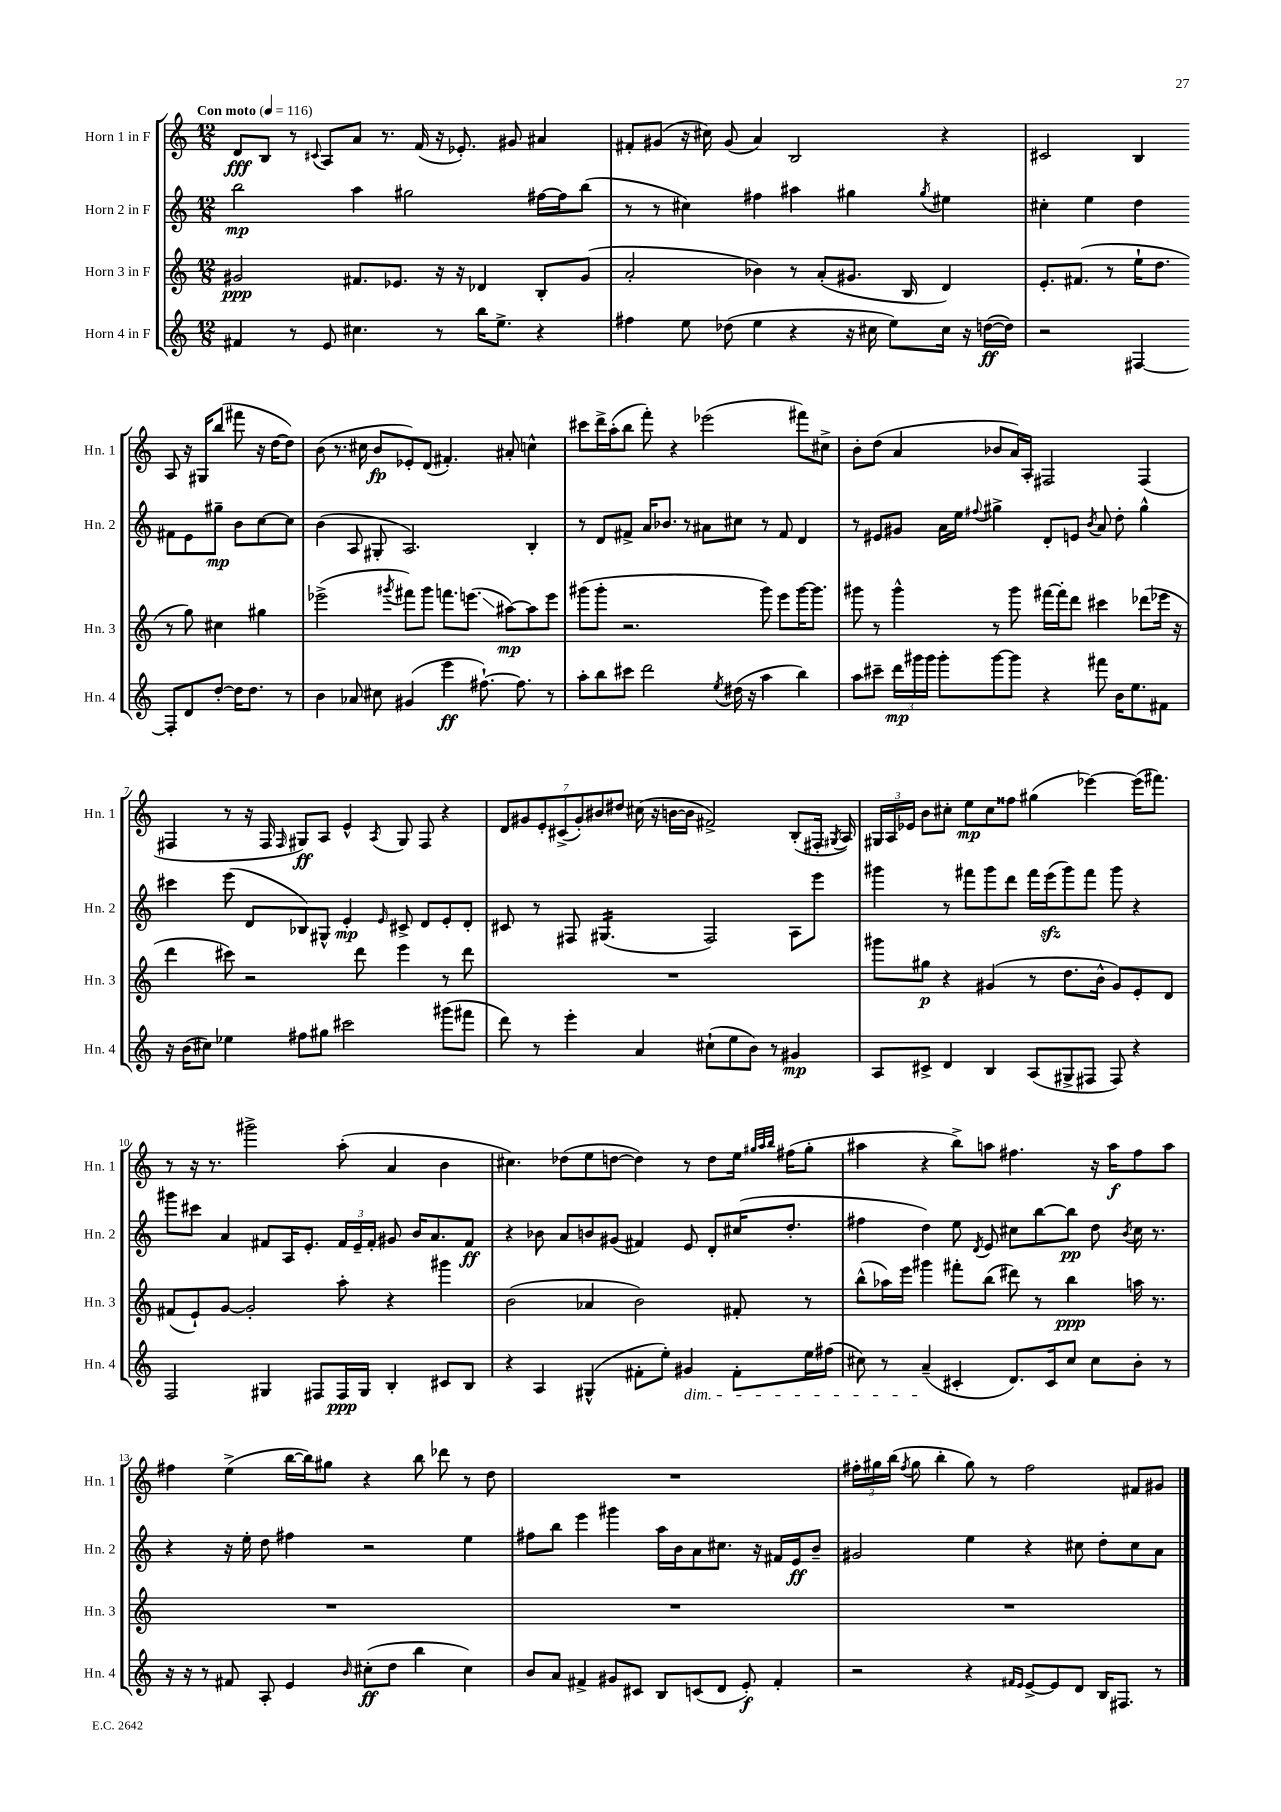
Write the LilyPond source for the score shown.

<<
\new StaffGroup <<
\new Staff = "s0" \with { instrumentName = "Horn 1 in F" shortInstrumentName = "Hn. 1" } {
    \clef treble \key c \major \numericTimeSignature \time 12/8 \tempo "Con moto" 4 = 116
    \autoBeamOff d'8[\fff b8] r8 \appoggiatura { cis'8 } a8[ a'8] r8. f'16( r16 ees'8.-.) gis'8 ais'4 |
    fis'8[-. gis'8]( r16 cis''16) gis'8( a'4) b2 r4 |
    cis'2 b4 a8 r16 gis16[ b''8]( fis'''8 r16 d''16[~ d''8]) |
    b'8( r8. cis''16 b'8[\fp ees'8-.) d'8]( fis'4.-.) ais'8-. c''4-^ |
    cis'''8[ d'''16-> a''16-.( b''8] f'''8-.) r4 ees'''2( fis'''8[) cis''8]-> |
    b'8[-. d''8]( a'4 bes'8[ a'16) a16]-. fis2 fis4( |
    fis4 r8 r16 fis16 \grace { fis16 } gis8[\ff) a8] e'4-^ \acciaccatura { a8 } gis8 fis8 r4 |
    \tuplet 7/4 { d'8[ gis'8 e'8-. cis'8->( gis'8-.) bis'8 dis''8] } cis''16( r16 b'16[~ b'16] fis'2->) b8[-.( fis16]-. \acciaccatura { gis8 } a16) |
    \tuplet 3/2 { gis16[ a16 ees'16] } b'8[ cis''8]-. e''8[\mp cis''8 fisis''8] gis''4( ees'''4~) ees'''16[( fis'''8.]) |
    r8 r16 r8. gis'''2-> a''8-.( a'4 b'4 |
    cis''4.) des''8[( e''8 d''8]~ d''4) r8 d''8[ e''16] \grace { gis''32[ a''32 b''32] } fis''16[( gis''8]-. |
    ais''4 r4 b''8[->) a''8] fis''4. r16 a''16[\f fis''8 a''8] |
    fis''4 e''4->( b''16[~ b''16) gis''8] r4 b''8 des'''8 r8 d''8 |
    R1. |
    \tuplet 3/2 { fis''16[-. gis''16 b''16]( } \acciaccatura { fis''8 } gis''8 b''4-. gis''8) r8 fis''2 fis'8[ gis'8] \bar "|." |
}
\new Staff = "s1" \with { instrumentName = "Horn 2 in F" shortInstrumentName = "Hn. 2" } {
    \clef treble \key c \major \numericTimeSignature \time 12/8
    \autoBeamOff b''2\mp a''4 gis''2 fis''16[~ fis''16 b''8]( |
    r8 r8 cis''4) fis''4 ais''4 gis''4 \acciaccatura { gis''8 } eis''4 |
    cis''4-. e''4 d''4 fis'8[ e'8 gis''8]--\mp b'8[ cis''8~ cis''8] |
    b'4( a8 gis8-. a2.) b4-. |
    r8 d'8[ fis'8]-> a'16[ bes'8.] r8 ais'8[ cis''8] r8 fis'8 d'4 |
    r8 eis'8[ gis'8] a'16[ e''16] \appoggiatura { fis''8 } gis''4-> d'8[-. e'8] \acciaccatura { b'8 } a'8 d''8-. gis''4-^ |
    cis'''4 e'''8( d'8[ bes8) gis8]-^ e'4-.\mp \grace { e'16 } cis'8-> d'8[ e'8-. d'8]-. |
    cis'8 r8 fis8 gis4.:16( fis2) a8[ e'''8] |
    gis'''4 r8 fis'''8[ gis'''8 d'''8] fis'''16[ e'''16\sfz( gis'''8) fis'''8] gis'''8 r4 |
    gis'''8[ cis'''8] a'4 fis'8[ a16 e'8.]-. \tuplet 3/2 { fis'16[ e'16-- fis'16]-. } gis'8 b'16[ a'8. fis'8]\ff |
    r4 bes'8 a'8[ b'8 gis'8]( fis'4) e'8 d'8[-. cis''16( d''8.]-. |
    fis''4 d''4) e''8 \acciaccatura { d'8 } e'8 cis''8[ b''8~ b''8]\pp d''8 \acciaccatura { b'8 } cis''16 r8. |
    r4 r16 e''16-. d''8 fis''4 r2 e''4 |
    fis''8[ b''8] e'''4 gis'''4 a''16[ b'16 a'8 cis''8.] r16 fis'16[ e'16\ff b'8]-- |
    gis'2 e''4 r4 cis''8 d''8[-. cis''8 a'8] \bar "|." |
}
\new Staff = "s2" \with { instrumentName = "Horn 3 in F" shortInstrumentName = "Hn. 3" } {
    \clef treble \key c \major \numericTimeSignature \time 12/8
    \autoBeamOff gis'2\ppp fis'8.[ ees'8.] r16 r16 des'4 b8[-. gis'8]( |
    a'2-. bes'4) r8 a'8[-.( gis'8.] b16 d'4) |
    e'8.[-. fis'8.]( r8 e''16[-! d''8.] r8 g''8) cis''4 gis''4 |
    ees'''2->( \acciaccatura { gis'''8 } fis'''8[) gis'''8] f'''8.[ e'''8.]\glissando( ais''8[~\mp) ais''8 e'''8] |
    gis'''8[( gis'''8]-. r2. gis'''8) e'''8[ gis'''16~ gis'''8.] |
    gis'''8 r8 gis'''4-^ r8 gis'''8 fis'''16[~ fis'''16-. d'''8] cis'''4 des'''8[( ees'''16] r16 |
    d'''4 cis'''8) r2 d'''8 e'''4 r8 d'''8 |
    R1. |
    gis'''8[ gis''8]\p r4 gis'4( r8 d''8.[ b'16]-^ gis'8[) e'8-. d'8] |
    fis'8[( e'8-!) g'8]~ g'2-. a''8-. r4 gis'''4 |
    b'2( aes'4 b'2) fis'8-. r8 |
    b''8[-^( aes''16) e'''16] gis'''4 fis'''8[-. b''8]( dis'''8) r8 b''4\ppp a''16 r8. |
    R1. |
    R1. |
    R1. \bar "|." |
}
\new Staff = "s3" \with { instrumentName = "Horn 4 in F" shortInstrumentName = "Hn. 4" } {
    \clef treble \key c \major \numericTimeSignature \time 12/8
    \autoBeamOff fis'4 r8 e'8 cis''4. r8 b''16[ e''8.]-> r4 |
    fis''4 e''8 des''8( e''4 r4 r16 cis''16 e''8[) cis''16] r16 d''16[~\ff( d''16]) |
    r2 fis4~ fis8[-. d'8 d''8]~-. d''16[ d''8.] r8 |
    b'4 aes'8 cis''8 gis'4( e'''4\ff fis''8.~-!) fis''8. r8 |
    a''8[-. b''8 cis'''8] d'''2 \acciaccatura { e''8 } dis''16( r16 a''4 b''4) |
    a''8[ cis'''8]-- \tuplet 3/2 { d'''16[\mp gis'''16 gis'''16] } gis'''8[-. gis'''8~ gis'''8] r4 fis'''8 b'16[ e''8. fis'8] |
    r16 b'16[( cis''8]) ees''4 fis''8[ gis''8] cis'''2 gis'''8[( fis'''8] |
    d'''8) r8 e'''4-. a'4 cis''8[-!( e''8 b'8]) r8 gis'4\mp |
    a8[ cis'8]-> d'4 b4 a8[( gis8-> fis8] fis8) r4 |
    f2 gis4 fis8[ fis16\ppp gis16] b4-. cis'8[ b8] |
    r4 a4 gis4-^( fis'8[-. e''8]-.) gis'4\dim fis'8[-. e''16 fis''16]( |
    cis''8) r8 a'4--\!( cis'4-. d'8.[) cis'16 cis''8] cis''8[ b'8]-. r8 |
    r16 r16 r8 fis'8 a8-. e'4 \grace { b'16 } cis''8[-.\ff( d''8] b''4 cis''4) |
    b'8[ a'8] fis'4-> gis'8[ cis'8] b8[ c'8( d'8] e'8-.\f) fis'4-. |
    r2 r4 \grace { fis'16[ e'16] } e'8[~-> e'8 d'8] b16[ fis8.] r8 \bar "|." |
}
>>
>>
